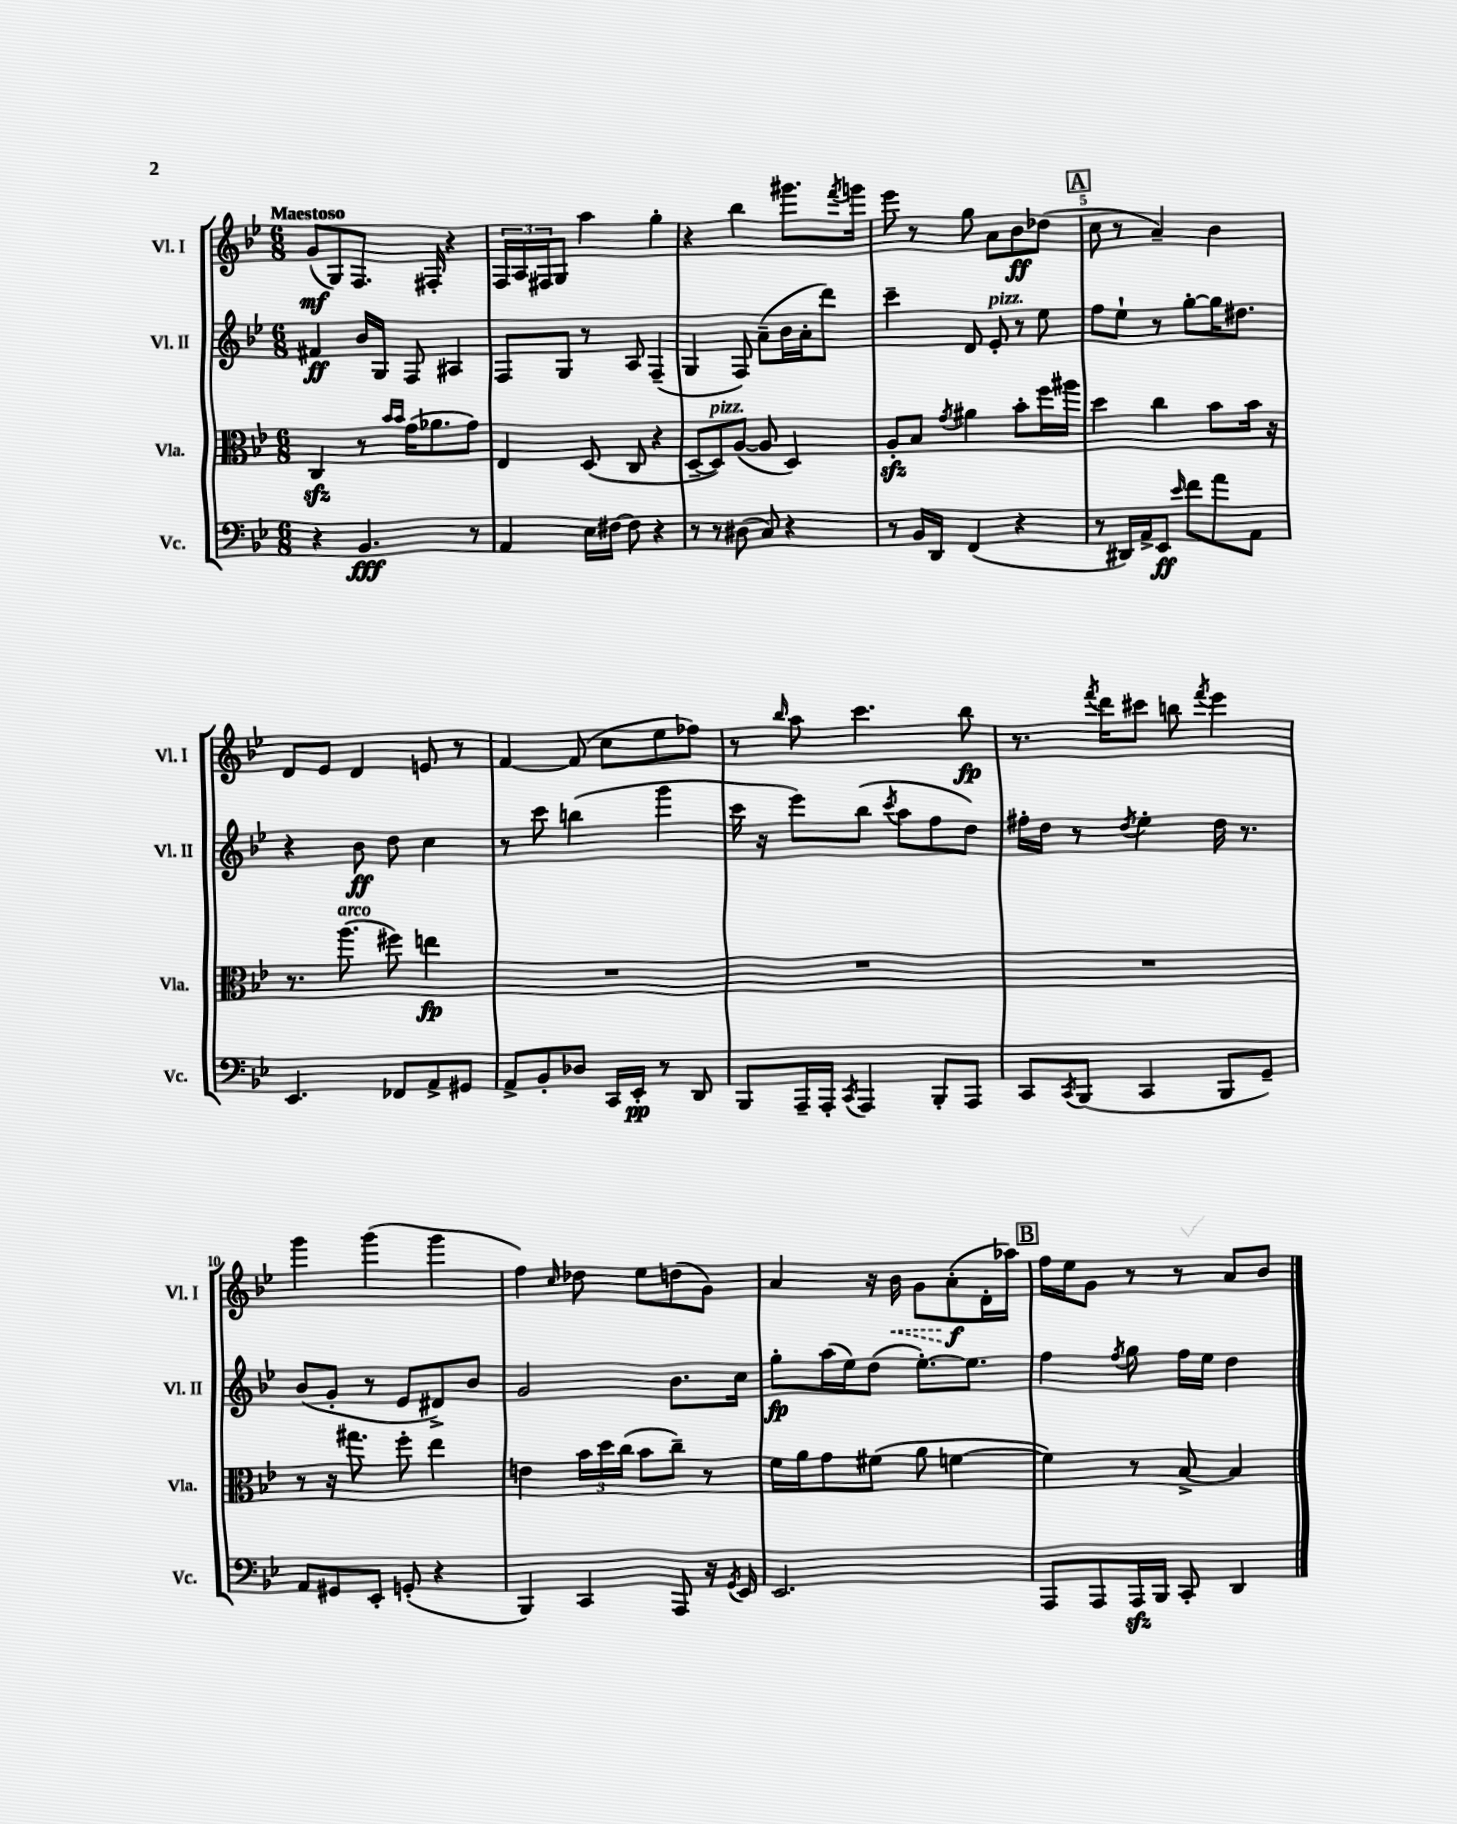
<<
\new StaffGroup <<
\new Staff = "s0" \with { instrumentName = "Vl. I" shortInstrumentName = "Vl. I" } {
    \clef treble \key bes \major \numericTimeSignature \time 6/8 \tempo "Maestoso"
    g'8\mf( g8) f8. fis16-. r4 |
    \tuplet 3/2 { f16 a16 fis16 } g8 a''4 g''4-. |
    r4 bes''4 gis'''8. \acciaccatura { f'''8 } g'''16 |
    ees'''8 r8 g''8 a'8 bes'8\ff des''8( |
    \mark \markup { \box "A" } c''8 r8 a'4--) bes'4 |
    d'8 ees'8 d'4 e'8 r8 |
    f'4~ f'8( c''8 ees''8 fes''8) |
    r8 \grace { bes''16 } a''8 c'''4. bes''8\fp |
    r8. \acciaccatura { f'''8 } d'''16 cis'''8 b''8 \acciaccatura { f'''8 } ees'''4 |
    g'''4 g'''4( g'''4 |
    f''4) \grace { c''16 } des''8 ees''8 d''8( g'8) |
    a'4 r16 \once \override Hairpin.style = #'dashed-line bes'16\< g'8 a'8-.\f\!( d'16-. aes''16) |
    \mark \markup { \box "B" } f''16 ees''16 g'8 r8 r8 a'8 bes'8 \bar "|." |
}
\new Staff = "s1" \with { instrumentName = "Vl. II" shortInstrumentName = "Vl. II" } {
    \clef treble \key bes \major \numericTimeSignature \time 6/8
    fis'4\ff bes'16 g16 f8 ais4 |
    f8 g8 r8 a8 f4--( |
    g4 f8) a'8--( bes'16 a'16-. d'''8) |
    c'''4-- d'8 ees'8-.^\markup { \italic "pizz." } r8 ees''8 |
    \mark \markup { \box "A" } f''8 ees''8-! r8 g''8~-. g''16 dis''8. |
    r4 bes'8\ff d''8 c''4 |
    r8 c'''8 b''4( g'''4 |
    c'''16 r16 ees'''8) bes''8( \acciaccatura { c'''8 } a''8 f''8 d''8) |
    fis''16-. d''16 r8 \acciaccatura { d''8 } ees''4-. d''16 r8. |
    bes'8( g'8-. r8 ees'8 dis'8->) bes'8 |
    g'2 bes'8. c''16 |
    g''8-.\fp a''16( ees''16) d''8( ees''8.~-.) ees''8. |
    \mark \markup { \box "B" } f''4 \acciaccatura { f''8 } g''8 f''16 ees''16 d''4 \bar "|." |
}
\new Staff = "s2" \with { instrumentName = "Vla." shortInstrumentName = "Vla." } {
    \clef alto \key bes \major \numericTimeSignature \time 6/8
    c4\sfz r8 \grace { bes'16 bes'16 } g'16( aes'8. g'8) |
    ees4 d8( c8 r4 |
    d8~-- d8^\markup { \italic "pizz." }) a8~( a8 d4) |
    a8-.\sfz bes8 \acciaccatura { g'8 } ais'4 bes'8-. f''16 ais''16 |
    \mark \markup { \box "A" } d''4 c''4 bes'8 bes'16 r16 |
    r8. a''8.^\markup { \italic "arco" }( fis''8) e''4\fp |
    R2. |
    R2. |
    R2. |
    r8 r16 gis''8. f''8-. ees''4 |
    e'4 \tuplet 3/2 { bes'16 d''16 c''16( } bes'8 c''8--) r8 |
    f'16 a'16 g'8 fis'8( a'8 f'4~ |
    \mark \markup { \box "B" } f'4) r8 bes8~-> bes4 \bar "|." |
}
\new Staff = "s3" \with { instrumentName = "Vc." shortInstrumentName = "Vc." } {
    \clef bass \key bes \major \numericTimeSignature \time 6/8
    r4 bes,4.\fff r8 |
    a,4 ees16 fis16~ fis8 r4 |
    r8 r8 dis8( c8) r4 |
    r8 bes,16 d,16 f,4( r4 |
    \mark \markup { \box "A" } r8 dis,16) a,16-> ees,8\ff \grace { ees'16 } f'8 a'8 a,8 |
    ees,4. fes,8 a,8-> gis,8 |
    a,8-> bes,8-. des8 c,16 ees,16-.\pp r8 d,8 |
    bes,,8 a,,16-- a,,16-. \acciaccatura { c,8 } a,,4 bes,,8-. a,,8 |
    c,8 \acciaccatura { c,8 } bes,,8( c,4 bes,,8 g,8--) |
    a,8 gis,8 ees,8-. g,8-.( r4 |
    bes,,4) c,4 a,,8 r16 \acciaccatura { g,8 } ees,16 |
    ees,2. |
    \mark \markup { \box "B" } a,,8 a,,8 a,,16\sfz bes,,16 c,8-. d,4 \bar "|." |
}
>>
>>
\layout { \context { \Score \override BarNumber.break-visibility = ##(#f #t #t) barNumberVisibility = #(every-nth-bar-number-visible 5) } }
